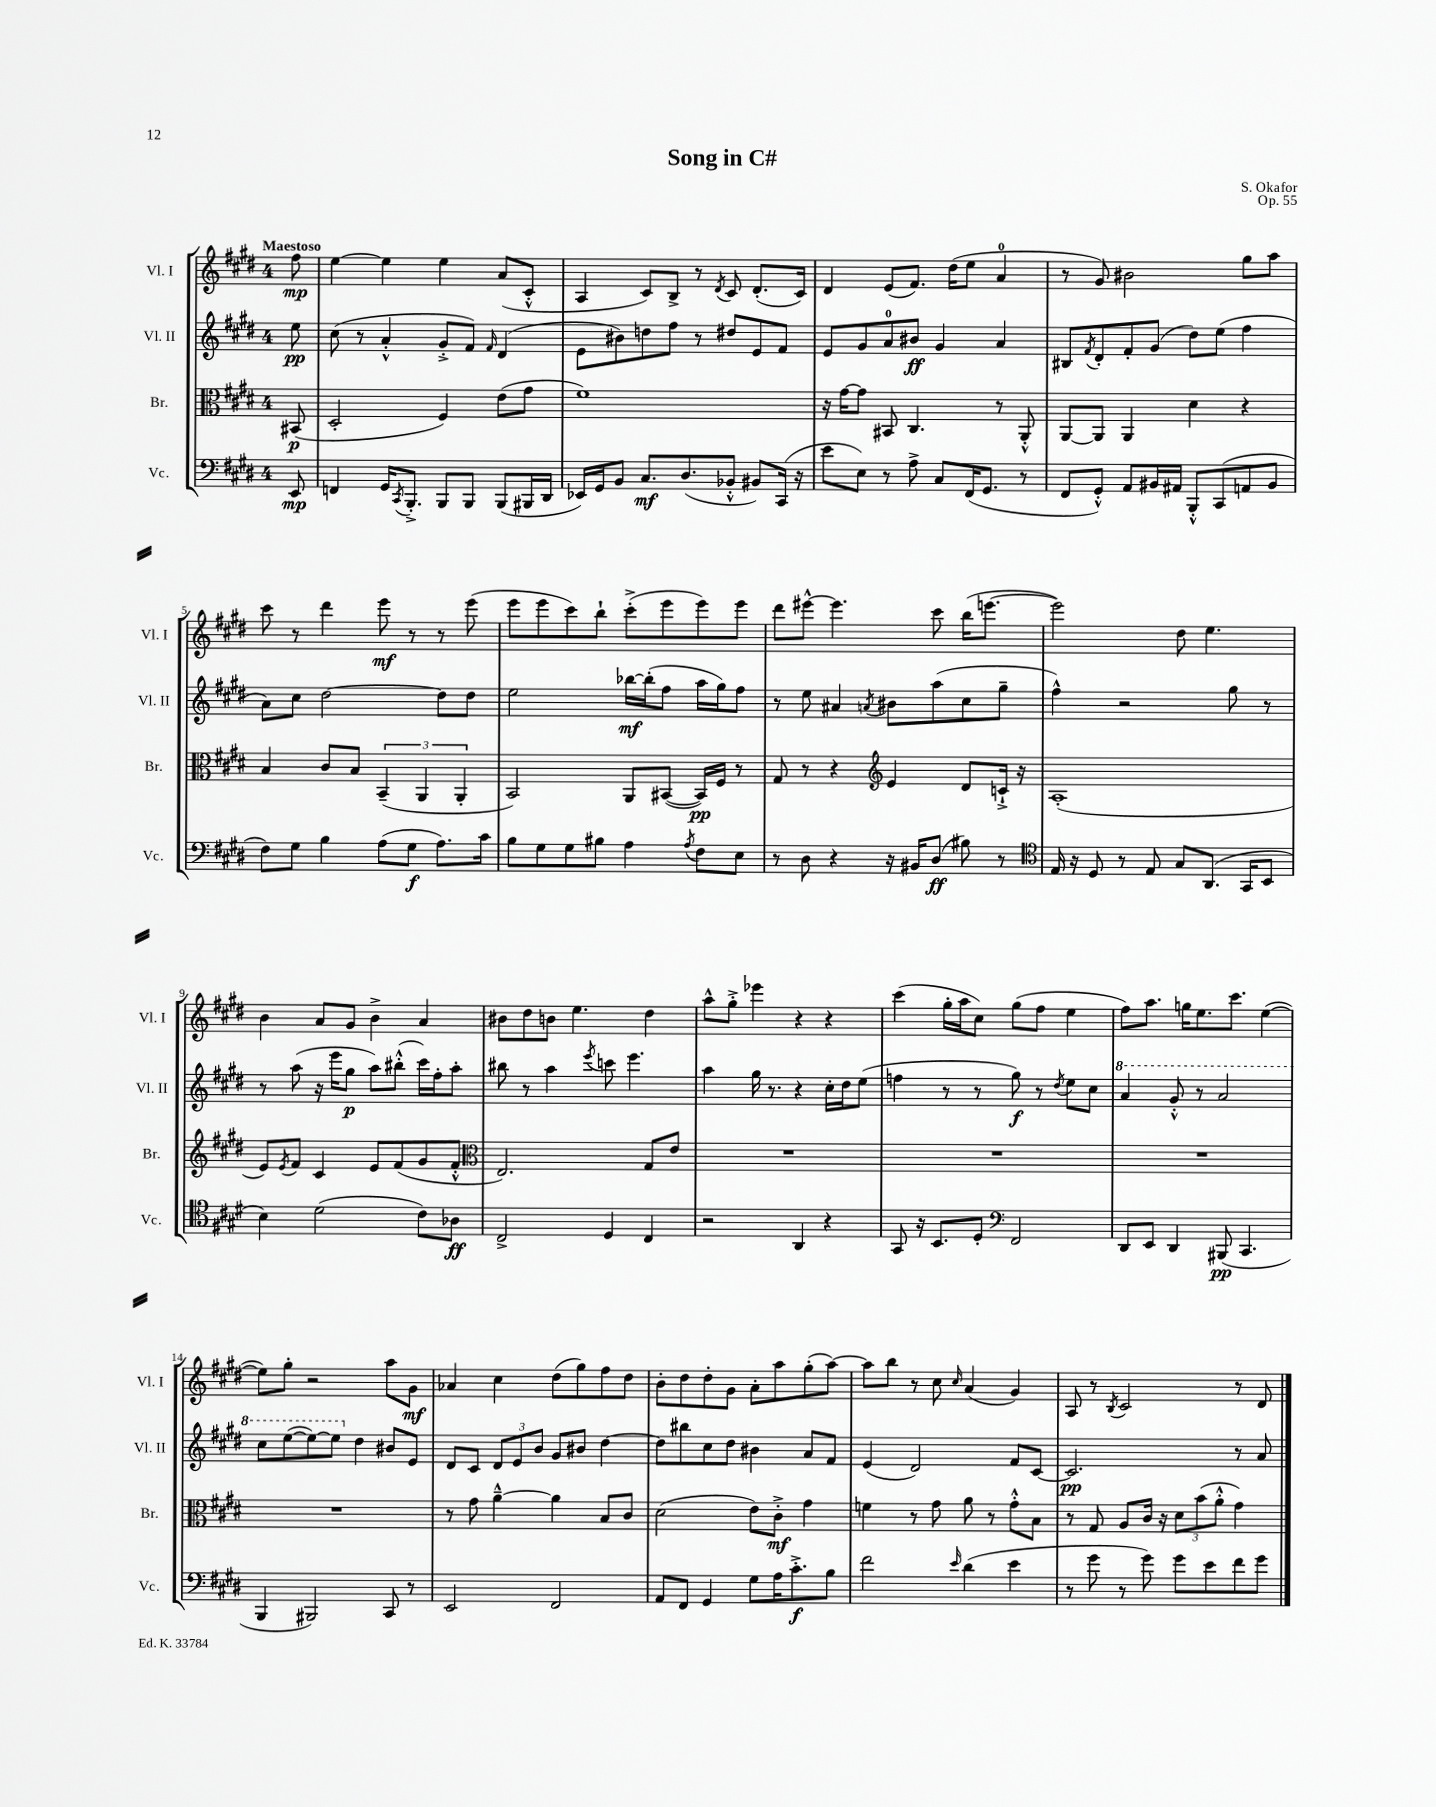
\header { title = "Song in C#" composer = "S. Okafor" opus = "Op. 55" }
<<
\new StaffGroup <<
\new Staff = "s0" \with { instrumentName = "Vl. I" shortInstrumentName = "Vl. I" } {
    \clef treble \key e \major \once \override Staff.TimeSignature.style = #'single-digit \time 4/4 \partial 8 \tempo "Maestoso"
    fis''8\mp |
    e''4~ e''4 e''4 a'8( cis'8-.-^ |
    a4 cis'8) b8-> r8 \acciaccatura { dis'8 } cis'8 dis'8.-.( cis'16) |
    dis'4 e'8( fis'8.) dis''16( e''8 a'4-0 |
    r8 gis'8) bis'2 gis''8 a''8 |
    cis'''8 r8 dis'''4 e'''8\mf r8 r8 e'''8( |
    e'''8 e'''8 cis'''8) b''8-! cis'''8-.->( e'''8 e'''8) e'''8 |
    dis'''8 eis'''8~-^ eis'''4. cis'''8 b''16( e'''8.~ |
    e'''2) dis''8 e''4. |
    b'4 a'8 gis'8 b'4-> a'4 |
    bis'8 dis''8 b'8 e''4. dis''4 |
    a''8-^ gis''8-.-> ees'''4 r4 r4 |
    cis'''4( gis''16-. a''16 cis''8) gis''8( fis''8 e''4 |
    fis''8) a''8. g''16 e''8. cis'''8. e''4~( |
    e''8) gis''8-. r2 a''8 gis'8\mf |
    aes'4 cis''4 dis''8( gis''8) fis''8 dis''8 |
    b'8-. dis''8 dis''8-. gis'8 a'8-. a''8 gis''8-.( a''8~) |
    a''8 b''8 r8 cis''8 \grace { cis''16 } a'4( gis'4) |
    a8 r8 \acciaccatura { b8 } cis'2 r8 dis'8 \bar "|." |
}
\new Staff = "s1" \with { instrumentName = "Vl. II" shortInstrumentName = "Vl. II" } {
    \clef treble \key e \major \once \override Staff.TimeSignature.style = #'single-digit \time 4/4 \partial 8
    e''8\pp |
    cis''8( r8 a'4-.-^ gis'8-.-> fis'8) \grace { fis'16 } dis'4( |
    e'8 bis'8) d''8 fis''8 r8 dis''8 e'8 fis'8 |
    e'8 gis'8 a'8-0 bis'8\ff gis'4 a'4 |
    bis8 \acciaccatura { fis'8 } dis'8-. fis'8-. gis'8( dis''8) e''8( fis''4 |
    a'8) cis''8 dis''2~ dis''8 dis''8 |
    e''2 bes''16~\mf bes''16-.( fis''8 a''16 gis''16) fis''8 |
    r8 e''8 ais'4 \acciaccatura { a'8 } bis'8 a''8( cis''8 gis''8-- |
    fis''4-^) r2 gis''8 r8 |
    r8 a''8( r16 e'''16 gis''8\p a''8) bis''8-.-^( cis'''16) fis''16-. a''8-. |
    bis''8 r8 a''4 \acciaccatura { e'''8 } c'''8 e'''4. |
    a''4 gis''16 r8. r4 cis''16-. dis''16 e''8( |
    f''4 r8 r8 gis''8\f) r8 \acciaccatura { dis''8 } e''8 cis''8 |
    \ottava #1 a''4 gis''8-.-^ r8 a''2 |
    cis'''8 e'''8~( e'''8~) e'''8 \ottava #0 dis''4 bis'8 e'8 |
    dis'8 cis'8 \tuplet 3/2 { dis'8 e'8 b'8 } gis'8 bis'8 dis''4~ |
    dis''8 bis''8 cis''8 dis''8 bis'4 a'8 fis'8 |
    e'4( dis'2) fis'8 cis'8~ |
    cis'2.\pp r8 a'8 \bar "|." |
}
\new Staff = "s2" \with { instrumentName = "Br." shortInstrumentName = "Br." } {
    \clef alto \key e \major \once \override Staff.TimeSignature.style = #'single-digit \time 4/4 \partial 8
    bis,8\p( |
    dis2-. fis4) e'8( gis'8 |
    fis'1) |
    r16 gis'16~ gis'8 bis,8 cis4. r8 a,8-.-^ |
    a,8~ a,8 a,4 dis'4 r4 |
    b4 cis'8 b8 \tuplet 3/2 { b,4--( a,4 a,4-. } |
    b,2) a,8 bis,8~( bis,16\pp) fis16 r8 |
    gis8 r8 r4 \clef treble e'4 dis'8 c'16-!-> r16 |
    a1-.( |
    e'8) \acciaccatura { e'8 } fis'8 cis'4 e'8 fis'8( gis'8 fis'8-.-^ |
    \clef alto e2.) gis8 e'8 |
    R1 |
    R1 |
    R1 |
    R1 |
    r8 gis'8 a'4~---^ a'4 b8 cis'8 |
    dis'2( e'8) cis'8-.->\mf gis'4 |
    f'4 r8 gis'8 a'8 r8 gis'8-.-^ b8 |
    r8 gis8 a8 cis'16 r16 \tuplet 3/2 { dis'8 b'8( a'8-.-^ } gis'4) \bar "|." |
}
\new Staff = "s3" \with { instrumentName = "Vc." shortInstrumentName = "Vc." } {
    \clef bass \key e \major \once \override Staff.TimeSignature.style = #'single-digit \time 4/4 \partial 8
    e,8\mp |
    f,4 gis,16 \acciaccatura { cis,8 } b,,8.-.-> b,,8 b,,8 b,,8( bis,,16 dis,16 |
    ees,16) gis,16 b,8 cis8.\mf dis8.( bes,8-.-^ bis,8) cis,16( r16 |
    e'8 e8) r8 a8-> cis8 fis,16( gis,8. r8 |
    fis,8 gis,8-.-^) a,8 bis,16 ais,16 b,,8-.-^ cis,8( a,8 bis,8 |
    fis8) gis8 b4 a8( gis8\f a8.) cis'16 |
    b8 gis8 gis8 bis8 a4 \acciaccatura { a8 } fis8 e8 |
    r8 dis8 r4 r16 bis,16 dis8\ff( bis8) r8 |
    \clef tenor e16 r16 dis8 r8 e8 gis8 a,8.( gis,16 b,8 |
    b4) dis'2( cis'8) aes8\ff |
    cis2-> dis4 cis4 |
    r2 a,4 r4 |
    gis,8 r16 b,8. dis8-. \clef bass fis,2 |
    dis,8 e,8 dis,4 bis,,8\pp( cis,4. |
    b,,4 bis,,2) cis,8 r8 |
    e,2 fis,2 |
    a,8 fis,8 gis,4 gis8 a16 cis'8.-.->\f b8 |
    fis'2 \grace { e'16 } dis'4( e'4 |
    r8 gis'8 r8 gis'8) gis'8 e'8 fis'8 gis'8 \bar "|." |
}
>>
>>
